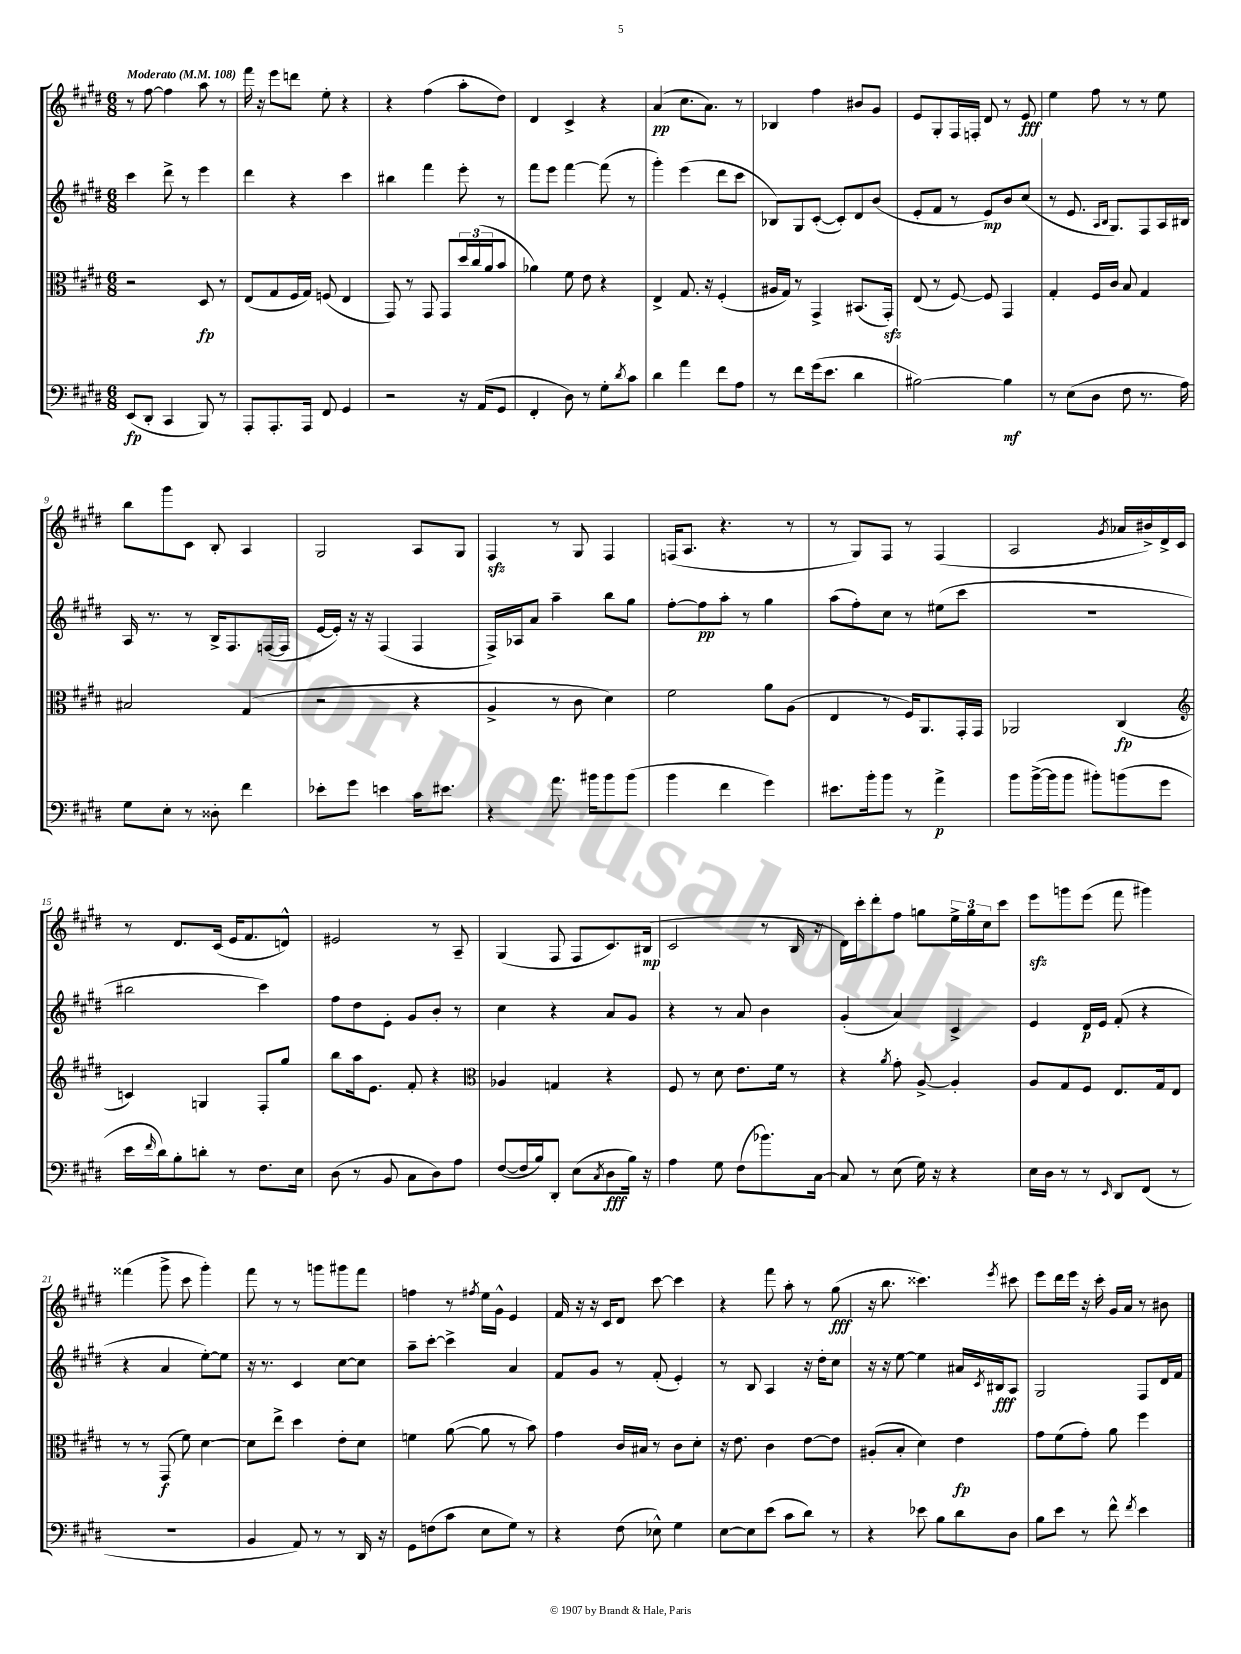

**kern	**dynam	**kern	**dynam	**kern	**dynam	**kern	**dynam
*part4	*part4	*part3	*part3	*part2	*part2	*part1	*part1
*staff4	*staff4	*staff3	*staff3	*staff2	*staff2	*staff1	*staff1
*clefF4	*	*clefC3	*	*clefG2	*	*clefG2	*
*k[f#c#g#d#]	*	*k[f#c#g#d#]	*	*k[f#c#g#d#]	*	*k[f#c#g#d#]	*
*M6/8	*	*M6/8	*	*M6/8	*	*M6/8	*
*MM108	*	*MM108	*	*MM108	*	*MM108	*
=1	=1	=1	=1	=1	=1	=1	=1
!	!	!	!	!	!	!LO:TX:a:B:t=Moderato	!
(8EE/L	fp	2r	.	4ccc#\	.	8r	.
8DD#'/J	.	.	.	.	.	[8ff#\	.
4CC#/	.	.	.	8ddd#^\	.	4ff#\]	.
.	.	.	.	8r	.	.	.
8BBB/)	.	8D#/	fp	4eee\	.	8aa\	.
8r	.	8r	.	.	.	8r	.
=2	=2	=2	=2	=2	=2	=2	=2
8AAA'/L	.	(8E/L	.	4ddd#\	.	16fff#\	.
.	.	.	.	.	.	16r	.
8.AAA'/	.	8G#/	.	.	.	8eee\L	.
.	.	16F#/L	.	4r	.	8dddn\J	.
16AAA/Jk	.	16G#/JJ)	.	.	.	.	.
8FF#/	.	(8Fn/	.	.	.	8ee'\	.
4GG#/	.	4E/	.	4ccc#\	.	4r	.
=3	=3	=3	=3	=3	=3	=3	=3
2r	.	8GG#/)	.	4bb#X\	.	4r	.
.	.	8r	.	.	.	.	.
.	.	8GG#/	.	4fff#\	.	(4ff#\	.
.	.	8GG#/L	.	.	.	.	.
16r	.	24dd#/L	.	8eee'\	.	8aa'\L	.
.	.	(24cc#/	.	.	.	.	.
(16AA/KL	.	.	.	.	.	.	.
.	.	24a/J	.	.	.	.	.
8GG#/J	.	8b/J	.	8r	.	8dd#\J)	.
=4	=4	=4	=4	=4	=4	=4	=4
4FF#'/	.	4a-X\)	.	8fff#\L	.	4d#/	.
.	.	.	.	8eee\J	.	.	.
8D#\)	.	8f#\	.	[4fff#\	.	4c#^/	.
8r	.	8e\	.	.	.	.	.
8G#'\L	.	4r	.	(8fff#\]	.	4r	.
8qd#/	.	.	.	.	.	.	.
8c#\J	.	.	.	8r	.	.	.
=5	=5	=5	=5	=5	=5	=5	=5
4d#\	.	4E^/	.	4ggg#'\)	.	(4a/	pp
4a\	.	8.G#/	.	(4eee\	.	8.cc#\L	.
.	.	16r	.	.	.	8.a\J)	.
8f#\L	.	(4F#'/	.	8ddd#\L	.	.	.
8A\J	.	.	.	8ccc#\J	.	8r	.
=6	=6	=6	=6	=6	=6	=6	=6
8r	.	16A#X/LL	.	8B-X/L)	.	4B-X/	.
.	.	16G#/JJ)	.	.	.	.	.
8f#\L	.	8r	.	8G#/	.	.	.
(16g#\k	.	4GG#^/	.	([8c#'/J	.	4ff#\	.
8.e\J	.	.	.	.	.	.	.
.	.	.	.	8c#'/L])	.	.	.
4d#\	.	(8.BB#X/L	.	8d#/	.	8b#X/L	.
.	.	.	.	(8b/J	.	8g#/J	.
.	.	16GG#zz'/Jk)	.	.	.	.	.
=7	=7	=7	=7	=7	=7	=7	=7
[2B#X\)	.	(8E/	.	8e'/L	.	8e/L	.
.	.	8r	.	8f#/J	.	8G#'/	.
.	.	[8F#/)	.	8r	.	16F#/L	.
.	.	.	.	.	.	16Fn'/JJ	.
.	.	8F#/]	.	8e/L)	mp	8d#/	.
4B#\]	mf	4GG#/	.	8b/	.	8r	.
.	.	.	.	(8cc#/J	.	8e/	fff
=8	=8	=8	=8	=8	=8	=8	=8
8r	.	4G#'/	.	8r	.	4ee\	.
(8E\L	.	.	.	8.e/	.	.	.
8D#\J	.	16F#/LL	.	.	.	8ff#\	.
.	.	.	.	16qqA/LL	.	.	.
.	.	.	.	16qqB/JJ	.	.	.
.	.	16c#/JJ	.	8.G#/L)	.	.	.
8F#\	.	8B/	.	.	.	8r	.
8.r	.	4G#/	.	8F#/	.	8r	.
.	.	.	.	16A/L	.	8ee\	.
16A\)	.	.	.	16B#X/JJ	.	.	.
!!LO:LB:g=z
=9	=9	=9	=9	=9	=9	=9	=9
8G#\L	.	2B#X/	.	16A/	.	8bb\L	.
.	.	.	.	8.r	.	.	.
8E'\J	.	.	.	.	.	8ggg#\	.
8r	.	.	.	8r	.	8c#\J	.
8D##X'\	.	.	.	16B^/KL	.	8B'/	.
.	.	.	.	8.F#/	.	.	.
4f#\	.	(4G#/	.	.	.	4A/	.
.	.	.	.	([16Fn/L	.	.	.
.	.	.	.	16F/JJ]	.	.	.
=10	=10	=10	=10	=10	=10	=10	=10
8e-X'\L	.	2r	.	[16e/LL	.	2G#/	.
.	.	.	.	16e'/JJ])	.	.	.
8g#\J	.	.	.	16r	.	.	.
.	.	.	.	16r	.	.	.
4en\	.	.	.	(4F#/	.	.	.
16c#\KL	.	4r	.	4F#/	.	8A/L	.
8.e#X\J	.	.	.	.	.	.	.
.	.	.	.	.	.	8G#/J	.
=11	=11	=11	=11	=11	=11	=11	=11
4r	.	4A^/	.	16F#^/LL)	.	4F#zz/	.
.	.	.	.	16A-X/J	.	.	.
.	.	.	.	8a/J	.	.	.
8.a\	.	8r	.	4aa~\	.	8r	.
.	.	8c#\	.	.	.	8G#/	.
16b#X\KL	.	.	.	.	.	.	.
8b#\	.	4d#\)	.	8bb\L	.	4F#/	.
(8b#\J	.	.	.	8gg#\J	.	.	.
=12	=12	=12	=12	=12	=12	=12	=12
4b\	.	2f#\	.	[8ff#'\L	.	(16Fn/KL	.
.	.	.	.	.	.	8.A/J	.
.	.	.	.	8ff#\]	pp	.	.
4f#\	.	.	.	8aa'\J	.	4.r	.
.	.	.	.	8r	.	.	.
4g#\)	.	8a\L	.	4gg#\	.	.	.
.	.	(8A\J	.	.	.	8r	.
=13	=13	=13	=13	=13	=13	=13	=13
8.e#X\L	.	4E/	.	(8aa\L	.	8r	.
.	.	.	.	8ff#'\)	.	8G#/L)	.
16b'\k	.	.	.	.	.	.	.
8b\J	.	8r	.	8cc#\J	.	8F#/J	.
8r	.	16F#/KL)	.	8r	.	8r	.
.	.	8.AA/	.	.	.	.	.
4a^\	p	.	.	(8ee#X\L	.	(4F#/	.
.	.	16GG#'/L	.	8ccc#\J	.	.	.
.	.	16GG#/JJ	.	.	.	.	.
=14	=14	=14	=14	=14	=14	=14	=14
8b\L	.	2AA-X/	.	2.r	.	2A/	.
([16b^\L	.	.	.	.	.	.	.
16b\J]	.	.	.	.	.	.	.
8b\J	.	.	.	.	.	.	.
8b#X'\L)	.	.	.	.	.	.	.
.	.	.	.	.	.	8qg#/	.
(8bn\	.	(4C#/	fp	.	.	16a-X/LL	.
.	.	.	.	.	.	16b#X^/)	.
8g#\J	.	.	.	.	.	16d#^/	.
.	.	.	.	.	.	16c#/JJ	.
!!LO:LB:g=z
=15	=15	=15	=15	=15	=15	=15	=15
*	*	*clefG2	*	*	*	*	*
16e\LL	.	4cn/)	.	2bb#X\	.	8r	.
16qqf#/	.	.	.	.	.	.	.
16d#\J)	.	.	.	.	.	.	.
8B'\	.	.	.	.	.	8.d#/L	.
8dn'\J	.	4Gn/	.	.	.	.	.
.	.	.	.	.	.	(16c#/Jk	.
8r	.	.	.	.	.	16e/KL	.
.	.	.	.	.	.	8.f#/	.
8.F#\L	.	8F#'/L	.	4ccc#\)	.	.	.
.	.	8gg#/J	.	.	.	8dn^^/J)	.
16E\Jk	.	.	.	.	.	.	.
=16	=16	=16	=16	=16	=16	=16	=16
(8D#\	.	8bb\L	.	8ff#\L	.	2e#X/	.
8r	.	16aa\k	.	8dd#\	.	.	.
.	.	8.e\J	.	.	.	.	.
8BB/	.	.	.	8e'\J	.	.	.
8C#\L	.	8f#'/	.	8g#/L	.	.	.
8D#\)	.	4r	.	8b'/J	.	8r	.
8A\J	.	.	.	8r	.	8A~/	.
=17	=17	=17	=17	=17	=17	=17	=17
*	*	*clefC3	*	*	*	*	*
([8F#/L	.	4A-X/	.	4cc#\	.	(4G#/	.
16F#/L]	.	.	.	.	.	.	.
16B/J)	.	.	.	.	.	.	.
8DD#'/J	.	4Gn/	.	4r	.	8F#/	.
(8E\L	.	.	.	.	.	8F#/L	.
8qC#/	.	.	.	.	.	.	.
8D#\	fff	4r	.	8a/L	.	8.c#/)	.
16B\Jk)	.	.	.	8g#/J	.	.	.
16r	.	.	.	.	.	(16B#X/Jk	mp
=18	=18	=18	=18	=18	=18	=18	=18
4A\	.	8F#/	.	4r	.	2c#/	.
.	.	8r	.	.	.	.	.
8G#\	.	8d#\	.	8r	.	.	.
(8F#\L	.	8.e\L	.	8a/	.	.	.
8.b-X\)	.	.	.	4b\	.	8r	.
.	.	16f#\Jk	.	.	.	.	.
.	.	8r	.	.	.	16B/	.
[16C#\Jk	.	.	.	.	.	16r	.
=19	=19	=19	=19	=19	=19	=19	=19
8C#/]	.	4r	.	(4g#'/	.	16d#\LL)	.
.	.	.	.	.	.	16ccc#'\J	.
8r	.	.	.	.	.	8ddd#'\	.
.	.	8qa/	.	.	.	.	.
(8E\	.	8g#'\	.	4a/)	.	8ff#\J	.
16G#\)	.	[8A^/	.	.	.	8ggn\L	.
16r	.	.	.	.	.	.	.
4r	.	4A'/]	.	4c#^/	.	24ee^\L	.
.	.	.	.	.	.	24gg\	.
.	.	.	.	.	.	24cc#\J	.
.	.	.	.	.	.	8ccc#\J	.
=20	=20	=20	=20	=20	=20	=20	=20
16E\LL	.	8A/L	.	4e/	.	8eeezz\L	.
16D#\JJ	.	.	.	.	.	.	.
8r	.	8G#/	.	.	.	8gggn\	.
8r	.	8F#/J	.	16d#/LL	p	(8eee\J	.
.	.	.	.	16e/JJ	.	.	.
16qqEE/	.	.	.	.	.	.	.
8DD#/L	.	8.E/L	.	(8f#'/	.	8fff#\	.
(8FF#/J	.	.	.	4r	.	4ggg#X\)	.
.	.	16G#/k	.	.	.	.	.
8r	.	8E/J	.	.	.	.	.
!!LO:LB:g=z
=21	=21	=21	=21	=21	=21	=21	=21
2.r	.	8r	.	4r	.	(4fff##X\	.
.	.	8r	.	.	.	.	.
.	.	(8GG#/	f	4a/	.	8ggg#^\	.
.	.	8f#\)	.	.	.	8ccc#\	.
.	.	[4d#\	.	[8ee'\L)	.	4ggg#'\)	.
.	.	.	.	8ee\J]	.	.	.
=22	=22	=22	=22	=22	=22	=22	=22
4BB/	.	8d#\L]	.	16r	.	8fff#\	.
.	.	.	.	8.r	.	.	.
.	.	8ee^\J	.	.	.	8r	.
8AA/)	.	4dd#\	.	4c#/	.	8r	.
8r	.	.	.	.	.	8gggn\L	.
8r	.	8e'\L	.	[8cc#\L	.	8ggg#X\	.
16DD#/	.	8d#\J	.	8cc#\J]	.	8fff#\J	.
16r	.	.	.	.	.	.	.
=23	=23	=23	=23	=23	=23	=23	=23
8GG#\L	.	4fn\	.	8aa~\L	.	4ffn\	.
(8Fn\	.	.	.	[8ccc#'\J	.	.	.
8c#\J	.	([8a\	.	4ccc#^\]	.	8r	.
.	.	.	.	.	.	8qff#X/	.
8E\L	.	8a\]	.	.	.	16ee\LL	.
.	.	.	.	.	.	16g#^^\JJ	.
8G#\J)	.	8r	.	4a/	.	4e/	.
8r	.	8b\)	.	.	.	.	.
=24	=24	=24	=24	=24	=24	=24	=24
4r	.	4g#\	.	8f#/L	.	16f#/	.
.	.	.	.	.	.	16r	.
.	.	.	.	8g#/J	.	16r	.
.	.	.	.	.	.	16c#/KL	.
(8F#\	.	16c#/LL	.	8r	.	8d#/J	.
.	.	16B#X/JJ	.	.	.	.	.
8E-X^^\)	.	8r	.	(8f#'/	.	[8ccc#\	.
4G#\	.	8c#\L	.	4e'/)	.	4ccc#\]	.
.	.	8d#'\J	.	.	.	.	.
=25	=25	=25	=25	=25	=25	=25	=25
[8E\L	.	16r	.	8r	.	4r	.
.	.	8.e\	.	.	.	.	.
8E\]	.	.	.	8B/	.	.	.
(8e\J	.	4c#\	.	4A/	.	8fff#\	.
8c#\L	.	.	.	.	.	8aa'\	.
8d#\J)	.	[8e\L	.	16r	.	8r	.
.	.	.	.	16dd#'\KL	.	.	.
8r	.	8e\J]	.	8cc#\J	.	(8gg#\	fff
=26	=26	=26	=26	=26	=26	=26	=26
4r	.	(8A#X'/L	.	16r	.	16r	.
.	.	.	.	16r	.	8.bb\	.
.	.	8B'/J	.	[8ee\	.	.	.
8e-X\	.	4d#\)	.	4ee\]	.	4.ccc##X\)	.
8B\L	.	.	.	.	.	.	.
8d#\	.	4e\	fp	16a#X/LL	.	.	.
.	.	.	.	8qc#/	.	.	.
.	.	.	.	16B#X/J	fff	.	.
.	.	.	.	.	.	8qeee/	.
8D#\J	.	.	.	8A/J	.	8ccc#X\	.
=27	=27	=27	=27	=27	=27	=27	=27
8B\L	.	8g#\L	.	2G#/	.	8eee\L	.
8e\J	.	(8f#\	.	.	.	16ddd#\L	.
.	.	.	.	.	.	16eee\JJ	.
8r	.	8g#'\J)	.	.	.	16r	.
.	.	.	.	.	.	16ccc#'\	.
8f#^^\	.	8a\	.	.	.	16g#/LL	.
.	.	.	.	.	.	16a/JJ	.
8qf#/	.	.	.	.	.	.	.
4e\	.	4ff#\	.	8F#/L	.	8r	.
.	.	.	.	16d#/L	.	8b#X\	.
.	.	.	.	16f#/JJ	.	.	.
==	==	==	==	==	==	==	==
*-	*-	*-	*-	*-	*-	*-	*-
